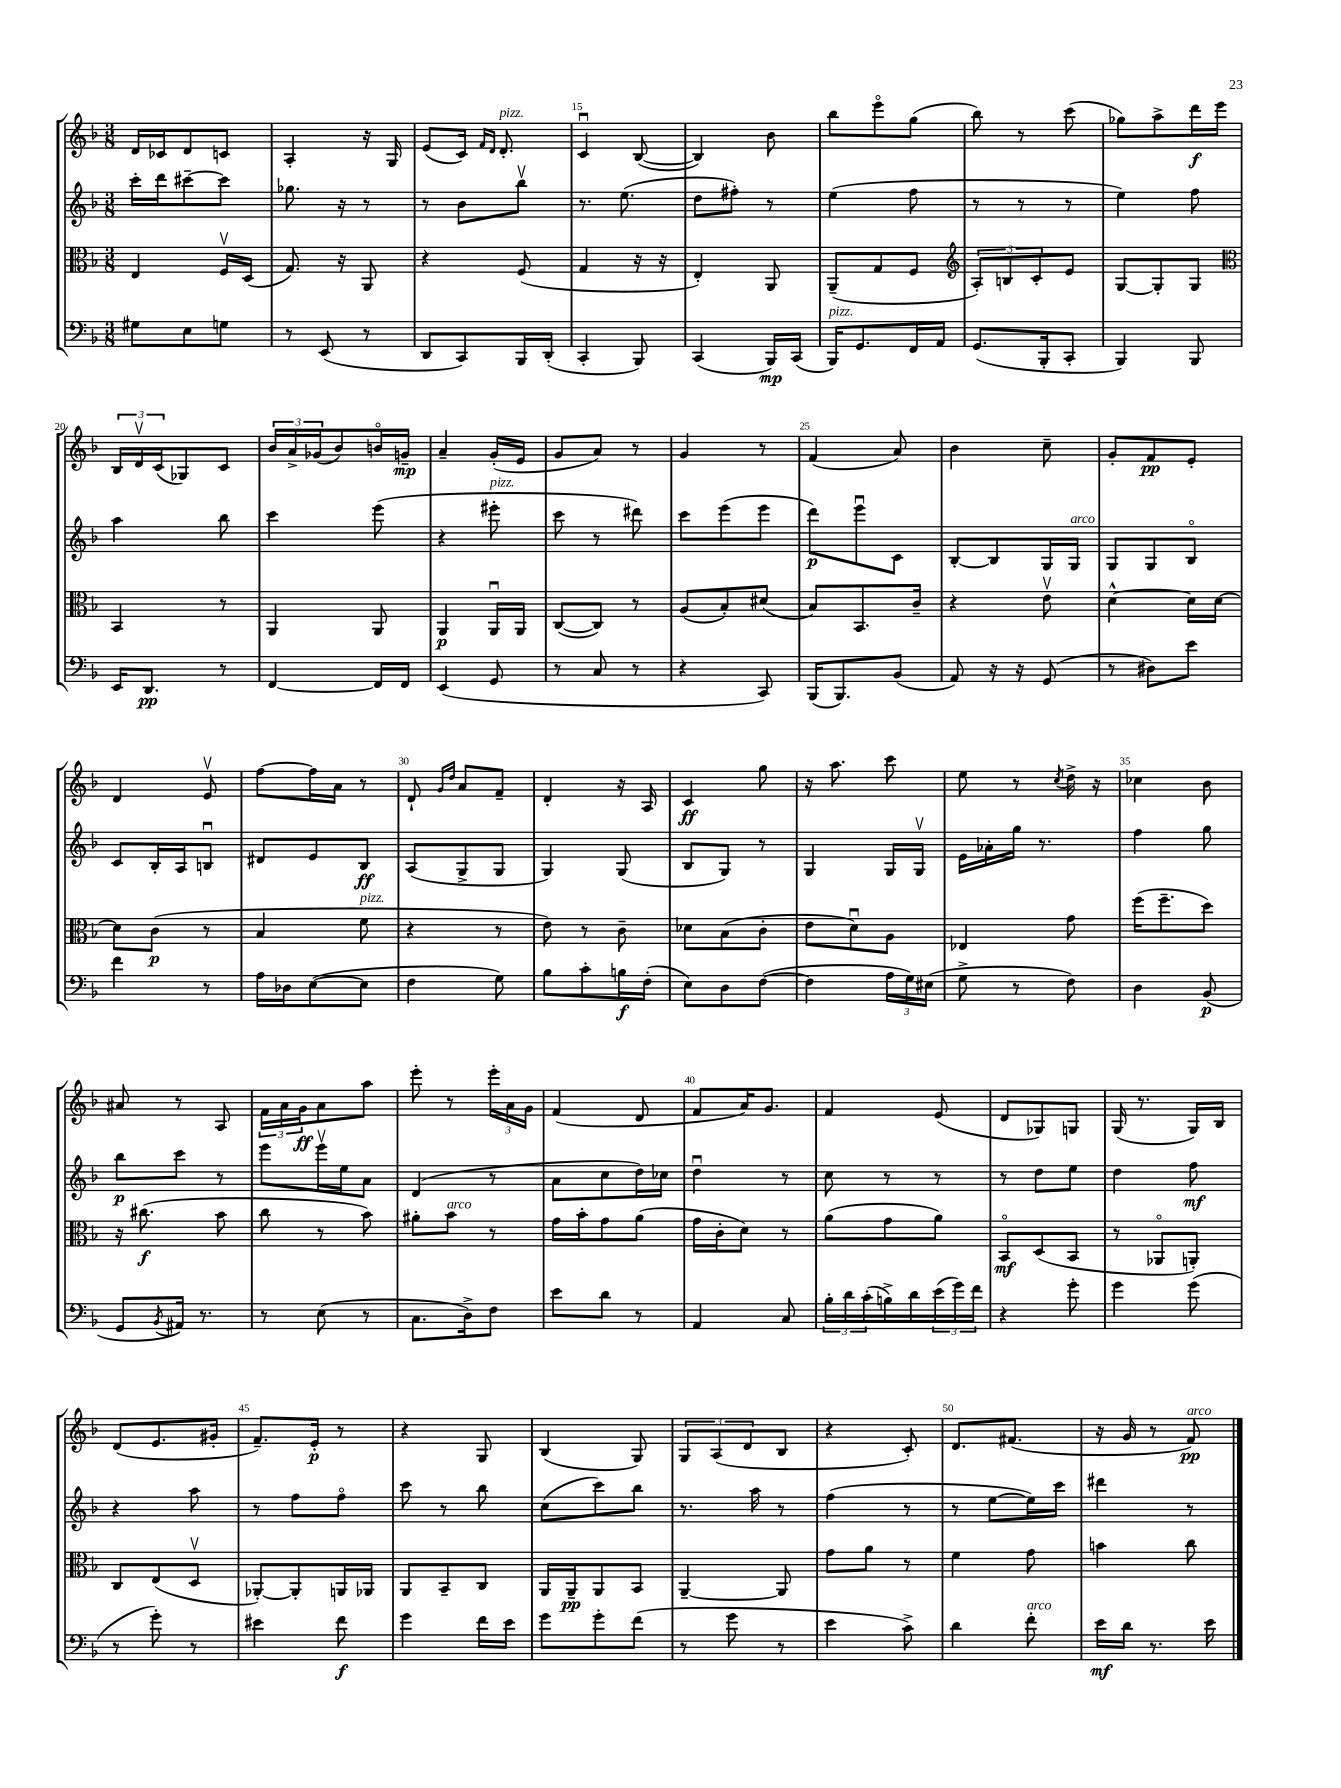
<<
\new StaffGroup <<
\new Staff = "s0" {
    \clef treble \key f \major \numericTimeSignature \time 3/8
    d'16 ces'16 d'8 c'8 |
    a4-. r16 g16 |
    e'8( c'16) \grace { f'16 d'16 } d'8.-.^\markup { \italic "pizz." } |
    c'4\downbow bes8~( |
    bes4) bes'8 |
    bes''8 e'''8\flageolet g''8( |
    bes''8) r8 c'''8( |
    ges''8) a''8-> d'''16\f e'''16 |
    \tuplet 3/2 { bes16 d'16\upbow c'16( } ges8) c'8 |
    \tuplet 3/2 { bes'16 a'16-> ges'16( } bes'8) b'16\flageolet g'16--\mp |
    a'4-- g'16-.( e'16 |
    g'8 a'8) r8 |
    g'4 r8 |
    f'4( a'8) |
    bes'4 c''8-- |
    g'8-. f'8\pp e'8-. |
    d'4 e'8\upbow |
    f''8~ f''16 a'16 r8 |
    d'8-! \grace { g'16 d''16 } a'8 f'8-- |
    d'4-. r16 a16 |
    c'4\ff g''8 |
    r16 a''8. c'''8 |
    e''8 r8 \acciaccatura { c''8 } d''16-> r16 |
    ces''4 bes'8 |
    ais'8 r8 a8 |
    \tuplet 3/2 { f'16 a'16 g'16\ff } a'8 a''8 |
    e'''8-. r8 \tuplet 3/2 { e'''16-. a'16 g'16 } |
    f'4( d'8 |
    f'8 a'16) g'8. |
    f'4 e'8( |
    d'8 ges8) g8 |
    g16( r8. g16) bes16 |
    d'8( e'8. gis'16-. |
    f'8.--) e'16-.\p r8 |
    r4 g8 |
    bes4( g8) |
    \tuplet 3/2 { g8 a8( d'8 } bes8 |
    r4 c'8-.) |
    d'8. fis'8.( |
    r16 g'16 r8 f'8\pp^\markup { \italic "arco" }) \bar "|." |
}
\new Staff = "s1" {
    \clef treble \key f \major \numericTimeSignature \time 3/8
    c'''16-. d'''16 cis'''8~-- cis'''8 |
    ges''8. r16 r8 |
    r8 bes'8 bes''8\upbow |
    r8. e''8.( |
    d''8 fis''8-.) r8 |
    e''4( f''8 |
    r8 r8 r8 |
    e''4) f''8 |
    a''4 bes''8 |
    c'''4 e'''8( |
    r4 eis'''8-.^\markup { \italic "pizz." } |
    c'''8 r8 dis'''8) |
    c'''8 e'''8( e'''8 |
    d'''8\p) e'''8\downbow c'8 |
    bes8~-. bes8 g16 g16^\markup { \italic "arco" } |
    g8 g8 bes8\flageolet |
    c'8 bes16-. a16 b8\downbow |
    dis'8 e'8 bes8\ff |
    a8( g8-> g8 |
    g4) g8( |
    bes8 g8) r8 |
    g4 g16 g16\upbow |
    e'16 aes'16-. g''16 r8. |
    f''4 g''8 |
    bes''8\p c'''8 r8 |
    e'''8 e'''16\upbow e''16 a'8 |
    d'4( r8 |
    a'8 c''8 d''16) ces''16 |
    d''4\downbow r8 |
    c''8 r8 r8 |
    r8 d''8 e''8 |
    d''4 f''8\mf |
    r4 a''8 |
    r8 f''8 f''8\flageolet |
    c'''8 r8 bes''8 |
    c''8( c'''8) bes''8 |
    r8. a''16 r8 |
    f''4( r8 |
    r8 e''8~ e''16) c'''16 |
    dis'''4 r8 \bar "|." |
}
\new Staff = "s2" {
    \clef alto \key f \major \numericTimeSignature \time 3/8
    e4 f16\upbow d16( |
    g8.) r16 a,8 |
    r4 f8( |
    g4 r16 r16 |
    e4-.) a,8 |
    a,8--( g8 f8 |
    \clef treble \tuplet 3/2 { a8-.) b8 c'8-. } e'8 |
    g8~ g8-. g8 |
    \clef alto bes,4 r8 |
    a,4 a,8 |
    a,4\p a,16\downbow a,16 |
    c8~( c8) r8 |
    a8( bes8-.) dis'8( |
    bes8) bes,8. c'16-- |
    r4 e'8\upbow |
    d'4~-^ d'16 d'16~ |
    d'8 c'8\p( r8 |
    bes4 f'8^\markup { \italic "pizz." } |
    r4 r8 |
    e'8) r8 c'8-- |
    des'8 bes8( c'8-. |
    e'8 d'8\downbow) a8 |
    ees4 g'8 |
    f''16( f''8.-- d''8) |
    r16 cis''8.\f( bes'8 |
    c''8 r8 bes'8) |
    ais'8-. bes'8^\markup { \italic "arco" } r8 |
    g'16 bes'16-. g'8 a'8( |
    g'16 c'16-. d'8) r8 |
    a'8( g'8 a'8) |
    bes,8\flageolet\mf d8( bes,8 |
    r8 aes,8\flageolet a,8-.) |
    c8 e8( d8\upbow |
    aes,8~-.) aes,8-. a,16 aes,16 |
    a,8 bes,8-- c8 |
    a,16 a,16--\pp a,8 bes,8 |
    a,4~-- a,8 |
    g'8 a'8 r8 |
    f'4 g'8 |
    b'4 c''8 \bar "|." |
}
\new Staff = "s3" {
    \clef bass \key f \major \numericTimeSignature \time 3/8
    gis8 e8 g8 |
    r8 e,8( r8 |
    d,8 c,8) bes,,16 d,16-.( |
    c,4-. bes,,8) |
    c,4( bes,,16\mp) c,16( |
    bes,,16^\markup { \italic "pizz." }) g,8. f,16 a,16 |
    g,8.( bes,,16-. c,8-. |
    bes,,4) bes,,8 |
    e,16 d,8.\pp r8 |
    f,4~ f,16 f,16 |
    e,4( g,8 |
    r8 c8 r8 |
    r4 c,8) |
    bes,,16( bes,,8.) bes,8( |
    a,8) r16 r16 g,8( |
    r8 dis8) e'8 |
    f'4 r8 |
    a16 des16 e8~( e8 |
    f4 g8) |
    bes8 c'8-. b16\f f16-.( |
    e8) d8 f8~( |
    f4 \tuplet 3/2 { a16 g16) eis16( } |
    g8-> r8 f8) |
    d4 bes,8\p( |
    g,8 \acciaccatura { bes,8 } ais,16) r8. |
    r8 e8( r8 |
    c8. d16->) f8 |
    e'8 d'8 r8 |
    a,4 c8 |
    \tuplet 3/2 { bes16-. d'16 c'16-.( } b16->) d'16 \tuplet 3/2 { e'16( g'16) f'16 } |
    r4 g'8-. |
    g'4 g'8( |
    r8 g'8-.) r8 |
    eis'4 f'8\f |
    g'4 f'16 e'16 |
    g'8 g'8-. f'8( |
    r8 g'8 r8 |
    e'4 c'8->) |
    d'4 f'8-.^\markup { \italic "arco" } |
    e'16\mf d'16 r8. e'16 \bar "|." |
}
>>
>>
\layout { \context { \Score currentBarNumber = #12 \override BarNumber.break-visibility = ##(#f #t #t) barNumberVisibility = #(every-nth-bar-number-visible 5) } }
